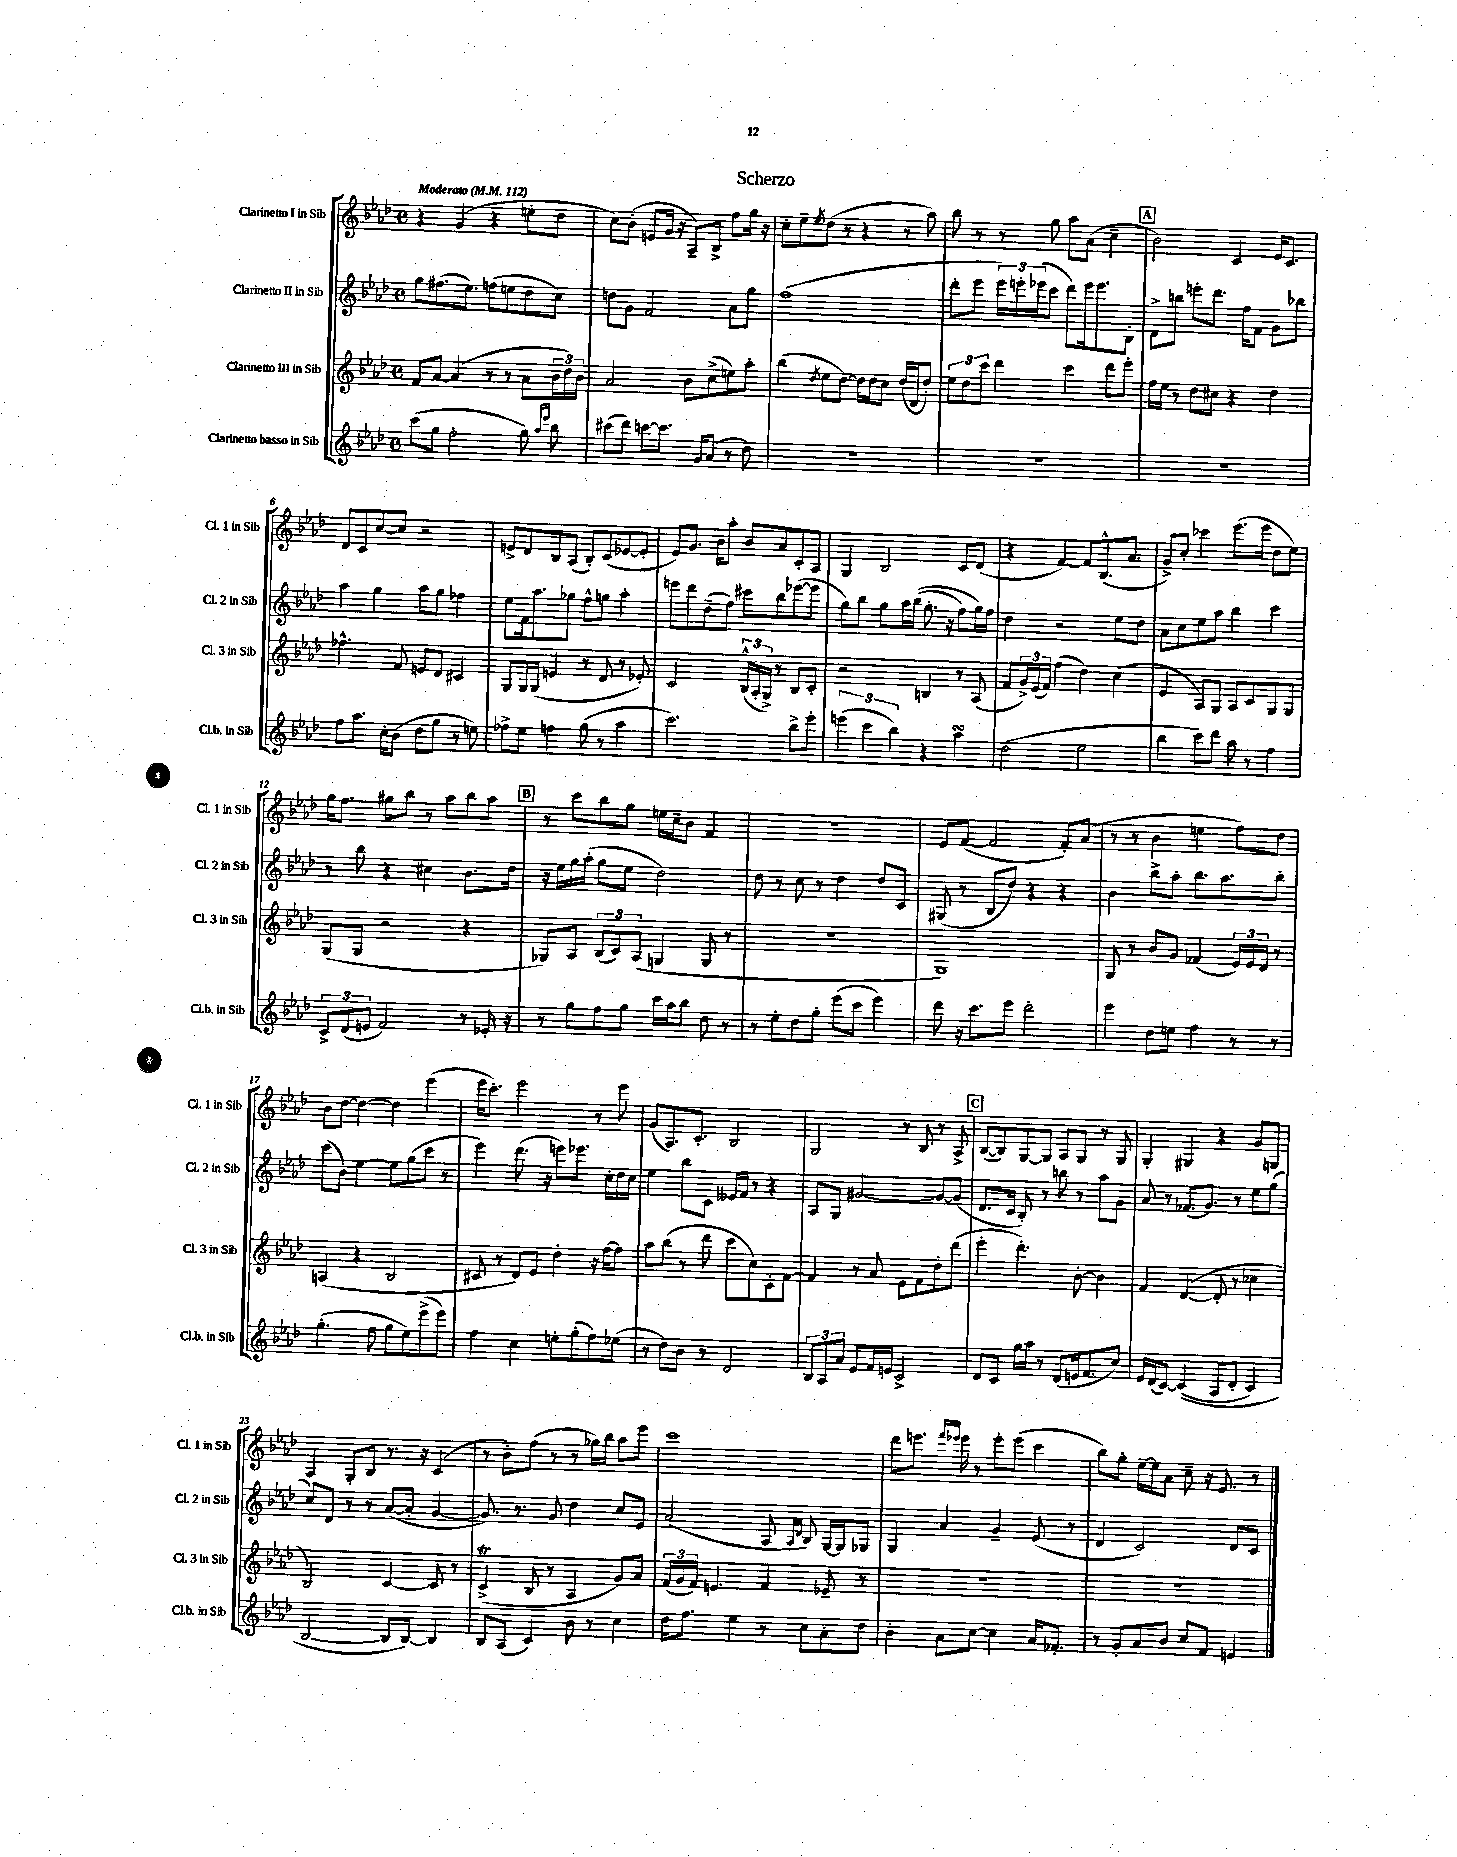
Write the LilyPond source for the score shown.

\header { title = "Scherzo" }
<<
\new StaffGroup <<
\new Staff = "s0" \with { instrumentName = "Clarinetto I in Sib" shortInstrumentName = "Cl. 1 in Sib" } {
    \clef treble \key aes \major \defaultTimeSignature \time 4/4 \tempo "Moderato" 4 = 112
    r4 g'4( r4 e''8-. des''8 |
    c''8) bes'8-.( e'8 g'16 r16 aes8--) bes8-> f''8 g''16 r16 |
    c''8-. ees''8-- \acciaccatura { ees''8 } des''8( r8 r4 r8 aes''8) |
    bes''8 r8 r8 g''8 aes''8 aes'8( c''4-- |
    \mark \markup { \box "A" } bes'2) c'4 ees'16 c'8. |
    des'8 c'8 c''8~ c''8 r2 |
    e'8-> des'8 bes8 aes8( bes8-.) c'8( ees'8~ ees'8-. |
    ees'8) g'8. bes'16 aes''8-. bes'8 aes'8 c'8-. aes8 |
    g4 bes2 c'8 des'8( |
    r4 f'4~) f'8 bes8.-^( aes'8. |
    g'8->) c''8-. ces'''4 ees'''8.( ees'''16 des''8 ees''8) |
    g''16 f''8. gis''8 bes''8 r8 aes''8 bes''8 aes''8 |
    \mark \markup { \box "B" } r8 c'''8 bes''8 g''8 e''16 c''16-- bes'8 f'4 |
    r1 |
    ees'8 f'8~( f'2 f'8-.) aes'8( |
    r8 r8 bes'4 e''4 f''8) des''8 |
    bes'8 des''8~ des''4~ des''4 ees'''4( |
    ees'''16 c'''8.-.) ees'''2 r8 ees'''8 |
    g'8( aes8.) c'8.-. bes2 |
    g2 r8 bes8 r8 aes8-> |
    \mark \markup { \box "C" } bes8~( bes8) g8~ g8 aes8 g8 r8 g8 |
    g4-. gis4 r4 g'8 g8 |
    aes4 g8-. bes8 r8. r16 c'4( |
    r8 bes'8-.) f''8( r8 r8 ges''16) bes''16 aes''8 ees'''8 |
    c'''1 |
    des'''8 e'''8. \grace { f'''16 ees'''16 } ees'''16 r8 ees'''8-. ees'''8( c'''4 |
    bes''8) g''8-. ees''16~-- ees''16 aes'8 c''8-- r16 ees'8. r8 \bar "|." |
}
\new Staff = "s1" \with { instrumentName = "Clarinetto II in Sib" shortInstrumentName = "Cl. 2 in Sib" } {
    \clef treble \key aes \major \defaultTimeSignature \time 4/4
    g''8 fis''8.( ees''8.) f''8( e''8 des''8 c''8) |
    d''8 g'8 f'2 aes'8 g''8 |
    f''1( |
    des'''8-. ees'''8 \tuplet 3/2 { ees'''16) e'''16-. ees'''16( } c'''8 des'''8) ees'''16 ees'''8. bes8-. |
    \mark \markup { \box "A" } des'8-> b''8 e'''8-. des'''8. f''16 f'8 g'8 bes''8 |
    aes''4 g''4 aes''8 g''8 fes''4 |
    ees''8 f'16 aes''8. ges''8 f''8-^ g''8 aes''4-. |
    e'''8 des'''8 des''8--( f''8) cis'''8 bes''8 ees'''8~( ees'''8 |
    g''8) bes''8 g''8 aes''16 bes''16(\( g''8.-. r16 f''8) g''16\) f''16 |
    des''4 r2 ees''8 des''8 |
    aes'8 c''8 ees''8 aes''8 bes''4 c'''4 |
    r8 bes''8 r4 cis''4 bes'8. des''16 |
    \mark \markup { \box "B" } r16 ees''16 g''16 aes''16-.( g''8 ees''8 des''2) |
    des''8 r8 c''8 r8 des''4 des''8 c'8 |
    gis8( r8 bes8 des''8) r4 r4 |
    bes'4 bes''8-> aes''8-. bes''8. aes''8. bes''8-. |
    c'''8( bes'8) ees''4~ ees''8 g''8( c'''8 r8 |
    ees'''4) des'''8.( r16 e'''8) ees'''8. c''16-. des''16 c''16 |
    ees''4 bes''8 c'8 eeses'16 f'16 r8 r4 |
    aes8 g8 gis'2~ gis'8~ gis'8( |
    \mark \markup { \box "C" } des'8. c'16 bes8-.) r8 b''8 r8 aes''8 g'8 |
    aes'8 r8 fes'8.( g'8.) r8 ees''8 g''8( |
    c''8) des'8 r8 r8 aes'8~( aes'8-. g'4~ |
    g'8.) r8. g'8 des''4 c''8 ees'8 |
    aes'2( aes8 \grace { aes16 des'16 } bes8) g16~ g16 ges8 |
    g4 aes'4 g'4-- ees'8( r8 |
    des'4 c'2) des'8 c'8 \bar "|." |
}
\new Staff = "s2" \with { instrumentName = "Clarinetto III in Sib" shortInstrumentName = "Cl. 3 in Sib" } {
    \clef treble \key aes \major \defaultTimeSignature \time 4/4
    f'8 aes'8~ aes'4( r8 r8 aes'8 \tuplet 3/2 { bes'16 des''16) bes'16 } |
    aes'2 bes'8 c''8->( e''8) aes''8-. |
    bes''4( \acciaccatura { des''8 } ees''8 des''8~) des''16 des''16 c''8 des''16( des'16 des''8-.) |
    \tuplet 3/2 { ees''8 des''8 c'''8 } des'''4 c'''4 des'''8 ees'''8-. |
    \mark \markup { \box "A" } f''16 ees''16 r8 des''8 cis''8 r4 des''4 |
    fes''4.-^ f'8 e'8 des'8 cis'4 |
    g8 g16 g16( e'4 r8 des'8 r8 ees'8-.) |
    c'2 \tuplet 3/2 { bes16-^( aes16-. g16->) } r8 bes8 c'8-. |
    r2 b4 r8 aes8( |
    f'8 \tuplet 3/2 { g'16->) ees'16( f'16) } f''4( des''4) c''4( |
    ees'4 aes8) g8 aes8 c'8 g8 g8 |
    g8( g8 r2 r4 |
    \mark \markup { \box "B" } ges8) aes8 \tuplet 3/2 { bes8( c'8) aes8( } g4 g8 r8 |
    r1 |
    g1) |
    g8 r8 bes'8 g'8 fes'4( \tuplet 3/2 { ees'16) ees'16 des'16 } r8 |
    a4( r4 bes2 |
    cis'8 r8 des'8) ees'8 des''4-. r16 f''16~ f''8 |
    aes''8 bes''8( r8 des'''8 c'''8 c''8) c'8-. f'8~ |
    f'4 r8 aes'8 ees'8 f'8 des''8-. des'''8( |
    \mark \markup { \box "C" } ees'''4-. des'''4.-.) bes'8~-. bes'4 |
    f'4 des'4~( des'8-. r8 ces''4 |
    bes2) c'4~ c'8 r8 |
    c'4->\trill( bes8 r8 aes4 g'8) aes'8 |
    \tuplet 3/2 { f'16( g'16 f'16) } e'4. f'4 ees'8-- r8 |
    R1 |
    R1 \bar "|." |
}
\new Staff = "s3" \with { instrumentName = "Clarinetto basso in Sib" shortInstrumentName = "Cl.b. in Sib" } {
    \clef treble \key aes \major \defaultTimeSignature \time 4/4
    c'''8( g''8 f''2-. g''8) \grace { aes''16 ees'''16 } bes''8 |
    cis'''8( des'''8) c'''8~ c'''8. g'16 aes'8( r8 des''8) |
    R1 |
    R1 |
    \mark \markup { \box "A" } R1 |
    f''8 aes''8. c''16-. bes'8( des''8 g''8 r8 e''8) |
    fes''8-> ees''8 f''4 g''8( r8 aes''4 |
    c'''2.) bes''8-> ees'''8-. |
    \tuplet 3/2 { e'''4( c'''4 bes''4) } r4 aes''4\turn |
    des''2( ees''2 |
    bes''4 c'''8) des'''8 aes''8 r8 f''4 |
    \tuplet 3/2 { c'8-> des'8( e'8 } f'2) r8 ees'16-. r16 |
    \mark \markup { \box "B" } r8 g''8 f''8 g''8 c'''16 aes''16 bes''8 des''8 r8 |
    r8 ees''8-. des''8 g''8-. ees'''8( c'''8 ees'''4) |
    des'''8 r16 c'''8. ees'''8 des'''2-. |
    ees'''4 des''8 e''8 f''4 r8 r8 |
    g''4.-.( f''8 g''8 ees''8) ees'''8->( ees'''8) |
    f''4 c''4 e''8-. g''8-.( f''8) ees''8( |
    r8 des''8) bes'8 r8 des'2 |
    \tuplet 3/2 { bes8 aes8 aes'8 } ees'8 f'16 e'16 c'2-> |
    \mark \markup { \box "C" } des'8 c'8 g''16 aes''16 r8 des'8( e'16 f'8. c''8) |
    ees'16 des'16( c'8~) c'4(\( aes8 des'8-. c'4) |
    bes2~ bes8 bes8~\) bes4 |
    bes8 aes8( c'4) bes'8 r8 c''4 |
    des''16 f''8. ees''4 r8 c''8 aes'8-. des''8 |
    bes'4-. aes'8 c''8~ c''4 aes'16 fes'8.-. |
    r8 g'8-. aes'8 bes'8 c''8 f'8 e'4 \bar "|." |
}
>>
>>
